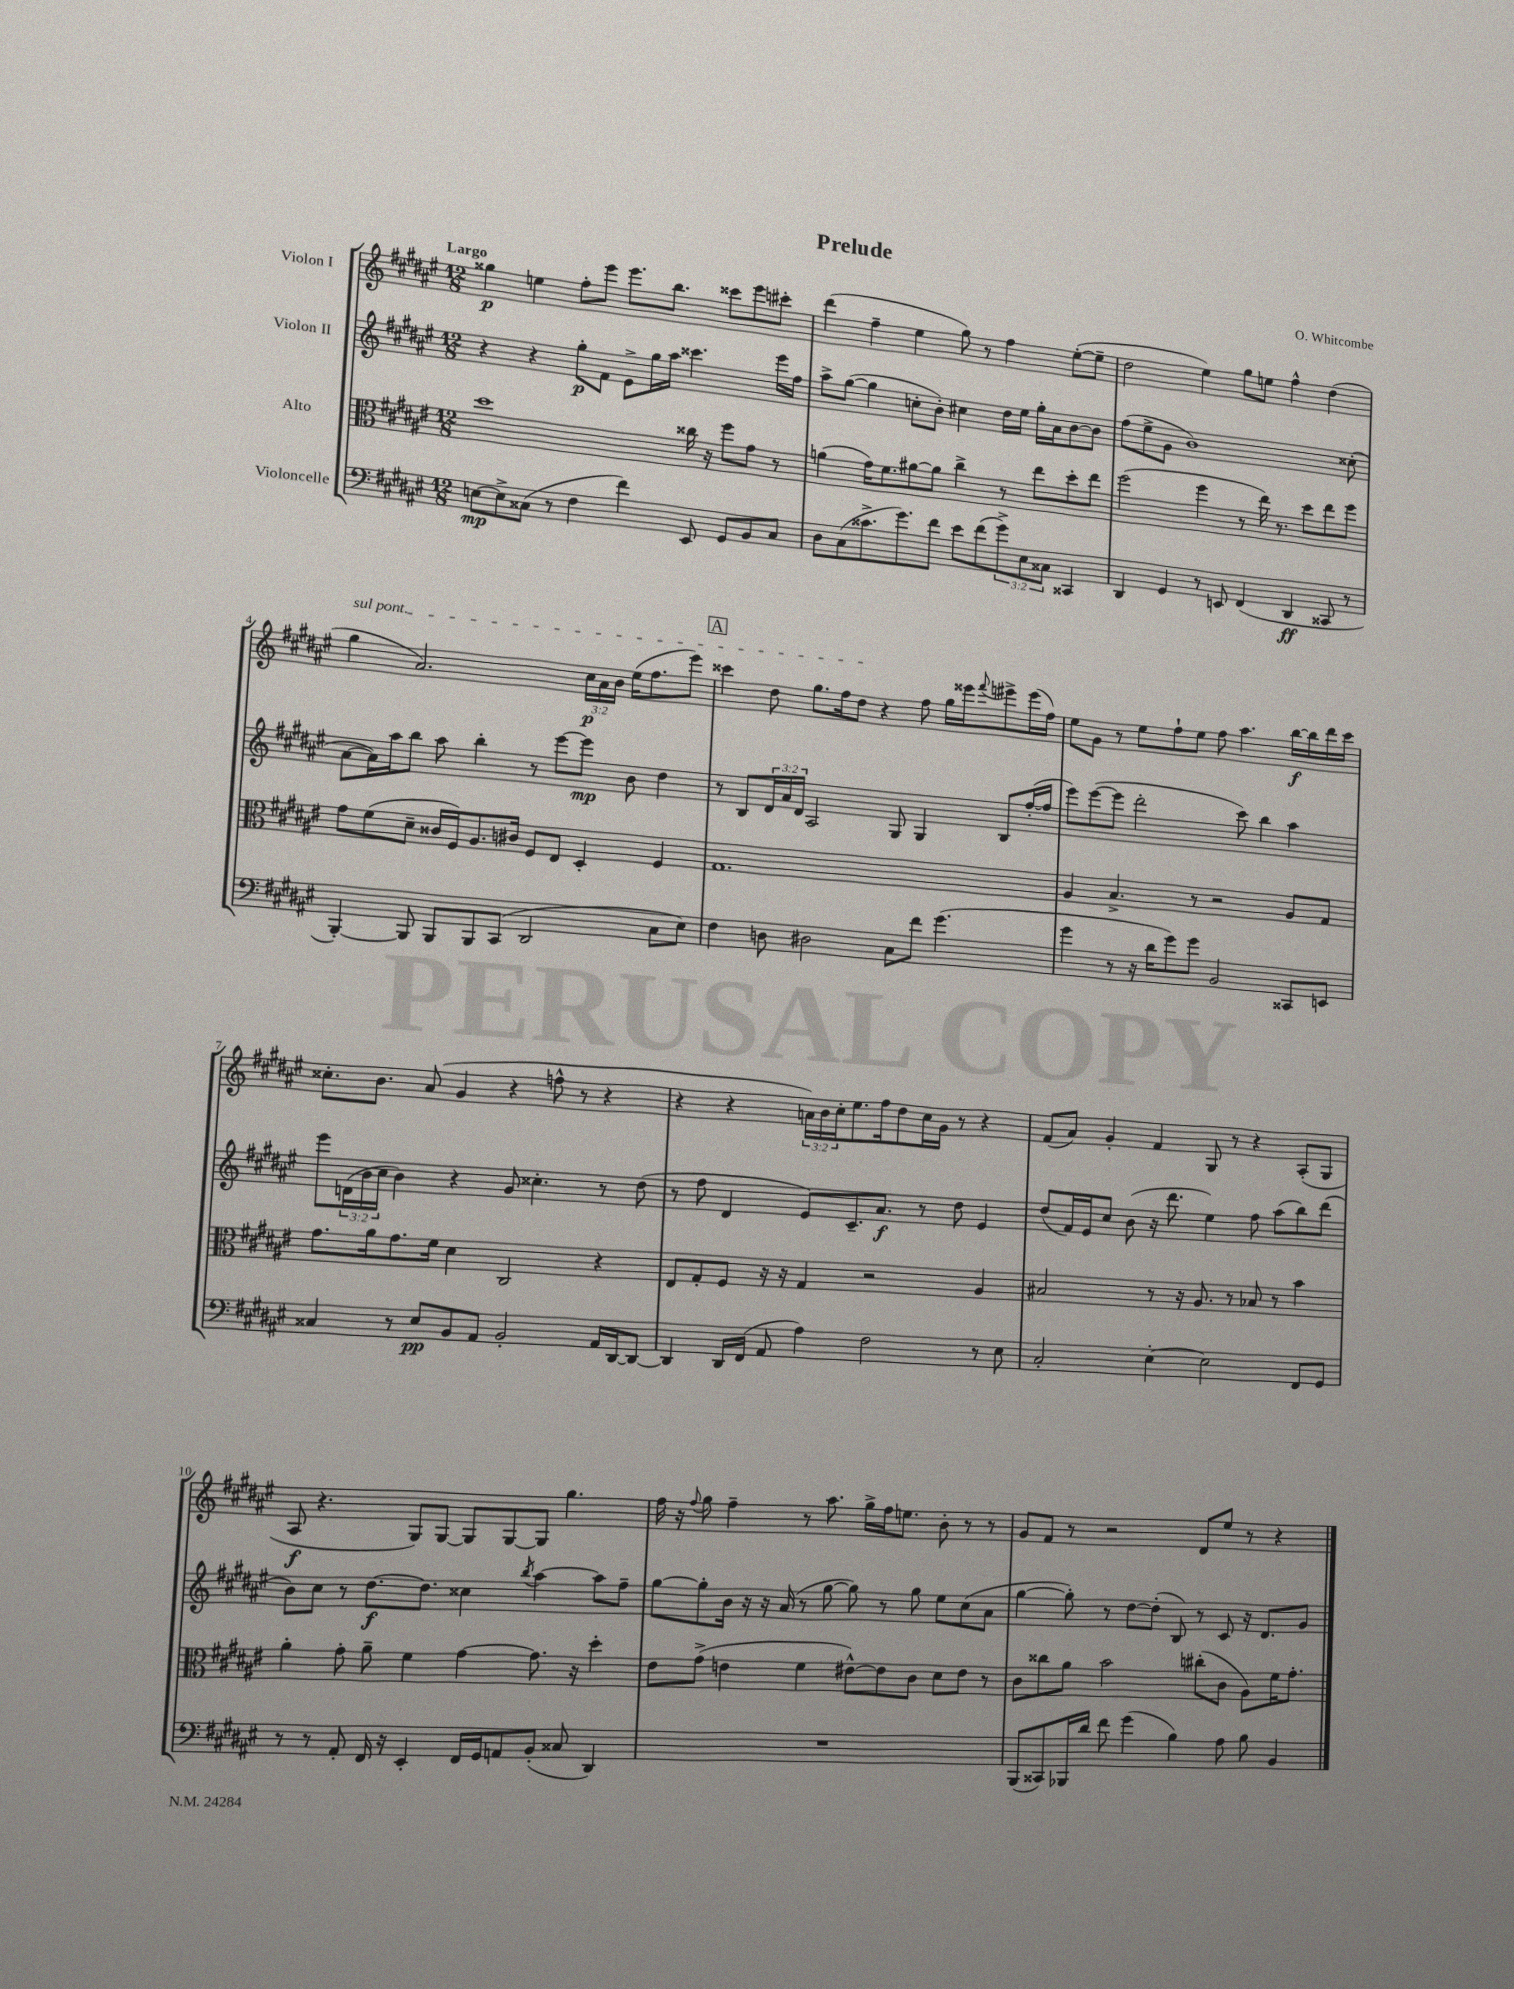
\header { title = "Prelude" composer = "O. Whitcombe" }
<<
\new StaffGroup <<
\new Staff = "s0" \with { instrumentName = "Violon I" } {
    \clef treble \key fis \major \numericTimeSignature \time 12/8 \override Staff.TupletNumber.text = #tuplet-number::calc-fraction-text \tempo "Largo"
    gisis''4\p e''4 fis''8-. eis'''8 eis'''8. b''8. cisis'''8 eis'''8 cis'''8-. |
    dis'''4( fis''4-- eis''4 gis''8) r8 fis''4 eis''8~-.( eis''8-- |
    dis''2 eis''4) gis''8 e''8 fis''4-^ dis''4( |
    \once \override TextSpanner.bound-details.left.text = \markup { \italic "sul pont." } gis''4\startTextSpan ais'2.) \tuplet 3/2 { cis''16\p ais'16 b'16 } eis''16( fis''8. eis'''8) |
    \mark \markup { \box "A" } cisis'''4 dis''8 gis''8. fis''16 dis''8\stopTextSpan r4 fis''8 gis''16 eisis'''16 \appoggiatura { fis'''8 } eis'''8-> eis'''16( fis''16) |
    eis''8 gis'8 r8 eis''8 fis''8-! eis''8 fis''8 ais''4. b''16~\f b''16 dis'''16 cis'''16 |
    cisis''8.-. b'8. ais'8( gis'4 r4 f''8-^ r8 r4 |
    r4 r4 \tuplet 3/2 { a'16) b'16 cis''16-. } eis''8. fis''16 dis''8 cis''16 gis'16 r8 r4 |
    fis'8( ais'8) gis'4-. fis'4 gis8 r8 r4 ais8-.( gis8 |
    ais8\f r4. gis8) gis8~ gis8 gis8~ gis8 gis''4. |
    fis''16 r16 \appoggiatura { fis''8 } gis''8 fis''4-- r8 ais''8. gis''16-> fis''16 e''8. b'8-. r8 r8 |
    gis'8 fis'8 r8 r2 dis'8 eis''8 r8 r4 \bar "|." |
}
\new Staff = "s1" \with { instrumentName = "Violon II" } {
    \clef treble \key fis \major \numericTimeSignature \time 12/8 \override Staff.TupletNumber.text = #tuplet-number::calc-fraction-text
    r4 r4 gis''8-.\p fis'8 eis'8-> gis''16 ais''16 cisis'''4. eis'''16 fis''16 |
    ais''8-> gis''8~( gis''4 c''8-. b'8-.) cis''4 dis''16 eis''16 gis''16-. ais'16 b'8~ b'8 |
    fis''8( eis''8-> gis'8 b'1) cisis''8-.( |
    ais'8~ ais'16) ais''16 b''8 ais''8 b''4-. r8 eis'''8~ eis'''8\mp b'8 dis''4 |
    \mark \markup { \box "A" } r8 b8 \tuplet 3/2 { dis'16 ais'16 dis'16 } ais2 gis8 gis4 b8 fis''16~-.( fis''16 |
    eis'''8) eis'''8~( eis'''8 dis'''2-. cis'''8) b''4 ais''4 |
    eis'''8 \tuplet 3/2 { d'16( b'16 cis''16 } b'4) r4 gis'8 cisis''4.-. r8 dis''8( |
    r8 fis''8 dis'4 eis'8) cis'8.-- ais'8.\f r8 dis''8 eis'4 |
    dis''8( fis'16) eis'16 cis''8 b'8( r16 dis'''8. eis''4) fis''8 ais''8( b''8) dis'''8( |
    b'8) cis''8 r8 dis''8.~\f dis''8. cisis''4 \acciaccatura { b''8 } ais''4~ ais''8 fis''8-- |
    gis''8~ gis''8-. b'16 r16 r16 ais'16( r8 gis''8~ gis''8) r8 gis''8 eis''8 cis''8( ais'8 |
    gis''4~ gis''8-.) r8 dis''8~ dis''8-.( b8) r8 cis'8 r16 dis'8. gis'8 \bar "|." |
}
\new Staff = "s2" \with { instrumentName = "Alto" } {
    \clef alto \key fis \major \numericTimeSignature \time 12/8
    dis''1 cisis''16 r16 fis''8 gis'8 r8 |
    a'4( gis'16) fis'8. ais'8~ ais'8 cis''4-> r8 eis''8 dis''8-. eis''8 |
    fis''2( fis''4 r8 eis''16) r8. dis''8 eis''8 fis''8 |
    gis'8 fis'8( dis'8-- cisis'16 fis16) ais8. cis'16 fis8 eis8 dis4-. fis4 |
    \mark \markup { \box "A" } gis1. |
    ais4 b4.-> r8 r2 ais8 gis8 |
    gis'8. ais'16 gis'8. fis'16 dis'4 cis2 r4 |
    eis8 gis8-. fis8 r16 r16 gis4 r2 ais4 |
    bis2 r8 r16 ais8. r8 bes8 r8 b'4 |
    ais'4-. gis'8-. ais'8-- fis'4 gis'4~ gis'8. r16 dis''4-. |
    eis'8 gis'8->( e'4 fis'4 eis'8~-^) eis'8 cis'8 dis'8 eis'8 r8 |
    cis'8 cisis''8 ais'8 b'2 cis''8-.( cis'8 ais8) fis'16 gis'8.-. \bar "|." |
}
\new Staff = "s3" \with { instrumentName = "Violoncelle" } {
    \clef bass \key fis \major \numericTimeSignature \time 12/8 \override Staff.TupletNumber.text = #tuplet-number::calc-fraction-text
    e8~\mp e8-> cisis8( r8 fis4 fis'4) eis,8 gis,8 b,8 cisis8 |
    dis8 cis8( cisis'8.-> gis'8.) fis'8 eis'8 fis'8( \tuplet 3/2 { gis'8->) eis8 cisis8 } cisis,4 |
    dis,4 gis,4 r8 e,8 fis,4( dis,4\ff cisis,8 r8 |
    b,,4~-.) b,,8 b,,8 b,,8 cis,8( dis,2 cis8 eis8) |
    \mark \markup { \box "A" } fis4 d8 dis2 cis8 fis'8 gis'4.( |
    gis'4 r8 r16 dis'16 gis'8) gis'8 b,2 cisis,8 e,8 |
    cisis4 r8 eis8\pp b,8 ais,8 b,2-. ais,16 dis,16~ dis,8~ |
    dis,4 dis,16 fis,16( ais,8 ais4) fis2 r8 eis8 |
    cis2-. eis4~-. eis2 fis,8 gis,8 |
    r8 r8 ais,8-. fis,16 r16 eis,4-. fis,16 gis,16 a,8 b,8-.( cisis8 dis,4) |
    R1. |
    b,,8( cisis,8) bes,,16 dis'16 fis'8 gis'4( b4) ais8 b8 b,4 \bar "|." |
}
>>
>>
